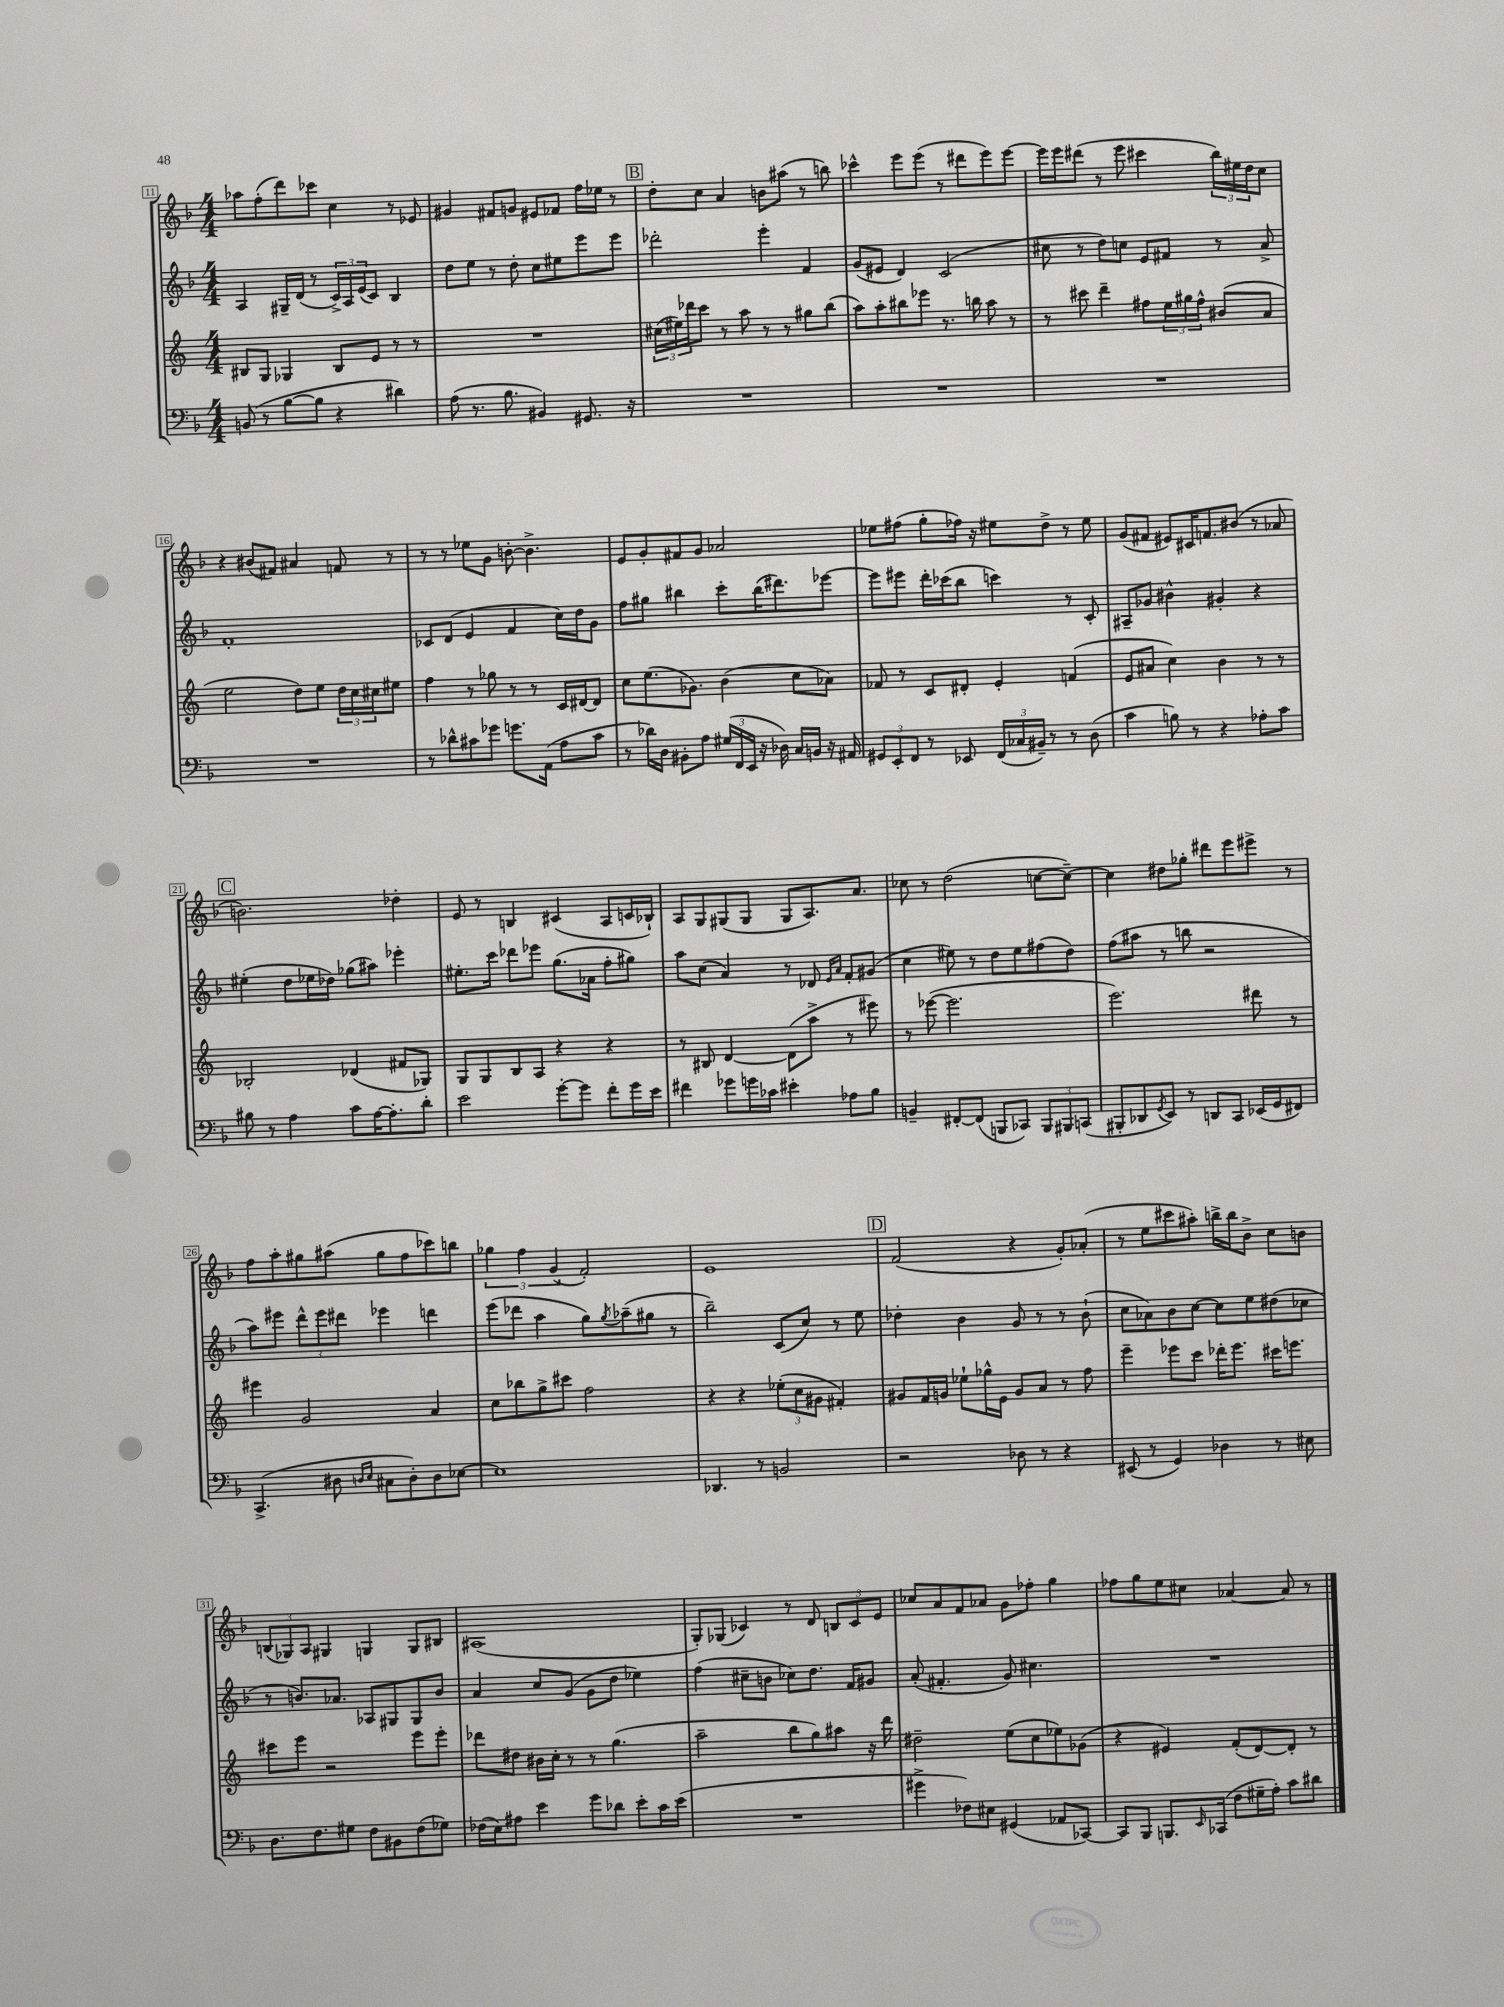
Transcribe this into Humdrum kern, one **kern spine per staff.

**kern	**kern	**kern	**kern
*staff4	*staff3	*staff2	*staff1
*clefF4	*clefG2	*clefG2	*clefG2
*k[b-]	*k[]	*k[b-]	*k[b-]
*M4/4	*M4/4	*M4/4	*M4/4
(8BB/	8B#/L	4A/	8aa-\L
8r	8G/J	.	(8ff'\
[8B-\L	4G-/	16G#~/LL	8ddd\)
.	.	(16d/JJ	.
8B-\]J	.	8r	8ccc-\J
4r	8B#/L	24c^/LL)	4cc\
.	.	24A/	.
.	.	(24e/J	.
.	8e/J	8c/J)	.
4d#\)	8r	4B-/	8r
.	8r	.	8e-/
=	=	=	=
(8A\	1r	8dd\L	4g#/
8.r	.	8ee\J	.
.	.	8r	8f#/L
8.B-\	.	.	.
.	.	8dd'\	8g/J
4BB#/)	.	8cc\L	8e#/L
.	.	8ee#\	8f-/J
8.GG#/	.	8eee\	16ff\LL
.	.	.	16ee-\JJ
.	.	8eee\J	8r
16r	.	.	.
=	=	=	=
1r	(24cc#\LL	2ddd-'\	8dd'\L
.	24ee#\)	.	.
.	24ddd-\J	.	.
.	8ccc\J	.	8cc\J
.	8r	.	4a/
.	8aa\	.	.
.	8r	4eee'\	8b\L
.	8r	.	(8aa#\J
.	8gg#\L	4f/	8r
.	(8bb\J	.	8bb\)
=	=	=	=
1r	8aa\L)	(8g/L	4ccc-^^\
.	8aa'\	8e#/J	.
.	8bb#\	4d/)	8eee\L
.	8eee-\J	.	(8eee\J
.	8.r	(2c/	8r
.	.	.	8ddd#\L
.	16bb\	.	.
.	8aa\	.	8eee\)
.	8r	.	[8eee\J
=	=	=	=
1r	8r	8cc#\	16eee\]LL
.	.	.	16eee\J
.	8ccc#\	8r	(8ddd#\J
.	4ddd~\	8dd\L)	8r
.	.	8cc\J	8eee\
.	8ff#\L	8e/L	4ccc#\
.	24ee\L	8f#/J	.
.	24gg#\	.	.
.	24ff#^^\JJ	.	.
.	(8b#/L	8r	24bb-\LL)
.	.	.	24ee#\
.	.	.	24dd\J
.	8a/J	8a^/	8cc\J
=	=	=	=
1r	2ee\	1f'	4r
.	.	.	(8b#/L
.	.	.	8f#/J)
.	8dd\L)	.	4a#/
.	8ee\J	.	.
.	24dd\LL	.	8f/
.	24cc\	.	.
.	24cc#\J	.	.
.	8ee#\J	.	8r
=	=	=	=
8r	4ff\	8c-/L	8r
8d-^^\L	.	(8d/J	8r
8c#\	8r	4e/	8ee-\L
8g-\J	8gg-\	.	8g\J
8.g\L	8r	4f/	[8b'\
.	8r	.	4.b^\]
(16AA\Jk	.	.	.
8A\L	16c/LL	16cc\LL)	.
.	[16d#/J	16dd\J	.
8c#\J	8d#/]J	8g\J	.
=	=	=	=
8r	8cc\L	8ff\L	8e/L
16d-\LL)	(8.ee\	8gg#\J	8g'/
16D\JJ	.	.	.
8BB#'\L	.	4bb#\	8f#/
.	8.g-\J)	.	.
8A\J	.	.	8g/J
(24G#/LL	(4b\	8ccc'\L	2a-/
24FF/	.	.	.
24EE/JJ	.	.	.
16r	.	(16bb#\K	.
16D-\)	.	8.ddd#\)	.
16C/LL	8cc\L	.	.
16BB/JJ	.	.	.
16r	8a-\J)	[8eee-\J	.
16AA#/	.	.	.
=	=	=	=
12GG#/L	8f-/	8eee-\]L	8ee-\L
12EE'/	.	.	.
.	8r	8eee#\J	(8ff#\J
12FF/J	.	.	.
8r	8c/L	16ddd'\LL	8gg'\L
.	.	(16ccc-\J	.
8EE-/	8d#'/J	8bb-\J	16ff-\Jk)
.	.	.	16r
(24FF/LL	4e'/	4ccc\)	8ee#\L
24C-/	.	.	.
24BB#~/JJ)	.	.	.
8r	.	.	8dd^\J
8r	(4f/	8r	8r
(8D\	.	8c'/	8ee#\
=	=	=	=
4c\	8e/L	8A#~/L	(8g/L
.	8a#/J	8g-/J	8f#/J
8B\)	4cc\)	4b#^^\	8e#/L)
8r	.	.	16c#/K
.	.	.	8.f/
4r	4b\	4g#'/	.
.	.	.	(8b#/J
8A-'\L	8r	4r	8r
8c\J	8r	.	8a-/
=	=	=	=
8B#\	2B-'/	(4ee#'\	2.b\)
8r	.	.	.
4A\	.	8dd\L	.
.	.	16ee-\L	.
.	.	16dd-\JJ)	.
8c\L	(4d-/	(8gg-\L	.
[16A\K	.	8aa#\J)	.
8.A'\]	.	.	.
.	8f#/L	4eee-'\	4dd-'\
8d'\J	8G-/J)	.	.
=	=	=	=
2e\	8G/L	8.ee#'\L	8e/
.	8G/	.	8r
.	.	16ccc\Jk	.
.	8B/	8ddd-\L	4B/
.	8A/J	8eee-\J	.
[8g'\L	4r	(8.gg\L	(4c#/
8g\]J	.	.	.
.	.	16a-\Jk	.
8f'\L	4r	8ff'\L	8A/L
16g\L	.	8gg#\J)	16c/L
16e\JJ	.	.	16B-`/JJ)
=	=	=	=
4f#\	8r	8aa\L	8A/L
.	8B#/	(8cc\J	8G/
8g-\L	[4d/	4a/)	(8G#/
16g\L	.	.	8G#/J
16c-\JJ	.	.	.
4e#'\	(8d\]L	8r	8G#/L
.	8aa^\J	8d-/	8.A/)
.	.	16qqe/LL	.
.	.	16qqa/JJ	.
8A-\L	8r	8f'/L	.
.	.	.	8.a/J
8B-\J	8eee#\)	(8g#/J	.
=	=	=	=
4BB~/	8r	4cc\	8cc-\
.	([8eee-\	.	8r
[8FF#'/L	2.eee-\]	8ee#\)	(2dd\
(8FF#/]J	.	8r	.
8BBB/L	.	8dd\L	.
8CC-/J)	.	8ee#\	.
12BBB/L	.	(8ff#\	[8cc\L
12BBB#/	.	.	.
.	.	8dd\J)	8cc~\_J)
(12CC/J	.	.	.
=	=	=	=
8BBB#'/L	2.eee\)	(8ff\L	4cc\]
8DD-/	.	8aa#\J	.
8qGG/	.	.	.
8EE/J)	.	8r	8dd#\L
8r	.	8bb\	8gg-'\J
8DD/L	.	2r	8ddd#\L
8CC/J	.	.	8eee\
(16EE-/LL	8ddd#\	.	8eee#^\J
16GG/J	.	.	.
8FF#/J)	8r	.	8r
=	=	=	=
(4.CC^/	4eee#\	8aa\L)	8ff\L
.	.	8eee#\J	8aa'\
.	2g/	12ddd^^\L	8gg#\
.	.	12eee#\	.
8D#\	.	.	(8aa#\J
.	.	12ddd#\J	.
16qqD/LL	.	.	.
16qqE/JJ	.	.	.
8C#\L	.	4eee-\	8gg#\L
8D'\)	.	.	8ff\
8D\	4a/	4ddd\	8ccc-\)
[8E-\J	.	.	8bb\J
=	=	=	=
1E-]	8cc\L	(8eee\L	6gg-\
.	8bb-\	8ddd-\J	.
.	.	.	6ff\
.	8gg^\	4aa\	.
.	.	.	(6g/
.	8ccc#\J	.	.
.	2ff\	8gg\L)	2f'/)
.	.	8qgg/	.
.	.	(8aa-~\	.
.	.	8gg#\J	.
.	.	8r	.
=	=	=	=
4.DD-/	4r	2bb-~\)	1e
.	4r	.	.
8r	.	.	.
2BB/	(12ee-'\L	(8c/L	.
.	12cc\	.	.
.	.	8cc/J)	.
.	12g#\J	.	.
.	4f#'/)	8r	.
.	.	8ee\	.
=	=	=	=
2r	8g#/L	4dd-'\	(2f/
.	16f/L	.	.
.	16g/JJ	.	.
.	8ee-`\L	4b-\	.
.	16gg-^^\L	.	.
.	16e\JJ	.	.
8D-\	8g/L	8g/	4r
8r	8a/J	8r	.
4r	8r	8r	8g'/L)
.	8ff\	(8b-`\	(8a-'/J
=	=	=	=
(8EE#/	4eee~\	8cc\L	8r
8r	.	8a-\)	8ee\L
4GG/)	8eee-\L	8b-\	8ccc#\
.	8ccc\J	[8cc\J	8aa#'\J)
4D-\	16ddd-'\LK	8cc\]L	16bb^\LL
.	8.eee-\J	.	16bb\J
.	.	8ee\	8b-^\J
8r	16ccc#\LK	(8dd#\	8cc\L
.	8.eee\J	.	.
8E#\	.	8cc-\J	8b\J
=	=	=	=
8.D\L	8ccc#\L	8r	(12B/L
.	.	.	12G-/)
.	8eee\J	8.b/L)	.
.	.	.	12A/J
8.F\	.	.	.
.	2r	.	4G#/
.	.	8.a-/J	.
8G#\J	.	.	.
8F\L	.	8A-/L	4G/
8BB#\	.	8G#/	.
(8F\	8eee\L	8G#/	8G/L
8G-\J)	8eee'\J	8b/J	8B#/J
=	=	=	=
(16F-\LL	8ddd-\L	4a/	(1A#
16E\J)	.	.	.
8A#\J	8dd#\J	.	.
4e\	16b#\LL	8cc/L	.
.	16cc'\JJ	.	.
.	8r	(8g/J	.
8g\L	8r	8g\L	.
8d-\J	(4.gg\	8dd\J	.
8e'\L	.	4ee-\)	.
16c\L	.	.	.
(16e\JJ	.	.	.
=	=	=	=
1r	2aa~\	(4ff\	8G'/L)
.	.	.	(8G-/J
.	.	8cc#~\L	4c-/)
.	.	8b\J	.
.	8bb\L	8cc-\L)	8r
.	8gg\)	8.dd\J	8d/
.	8aa#\J	.	12B/L
.	.	16f/LK	.
.	.	.	12c-/
.	16r	8g#/J	.
.	.	.	12e/J
.	16ddd\	.	.
=	=	=	=
4g#^\	2dd#~\	(8a'/	8cc-/L
.	.	4.f#'/	8a/
8F-\L)	.	.	8f/
8E#\J	.	.	8a-/J
(4GG#/	(8ee\L	8g/)	8g\L
.	8cc\	4.cc#\	8ff-'\J
8AA-/L	8ee-\)	.	4gg\
[8CC-/J)	(8g-\J	.	.
=	=	=	=
8CC-/]L	4r	1r	8ff-\L
8BBB-/J	.	.	8gg\
8.BBB/L	4e#/)	.	8ee\
.	.	.	8cc#\J
16qqEE/	.	.	.
(16CC-/Jk	.	.	.
8F\L	(8f'/L	.	[4a-/
16G#~\L	[8d/)	.	.
16A'\JJ)	.	.	.
8c\L	8d'/]J	.	8a-/]
8d#\J	8r	.	8r
==	==	==	==
*-	*-	*-	*-
